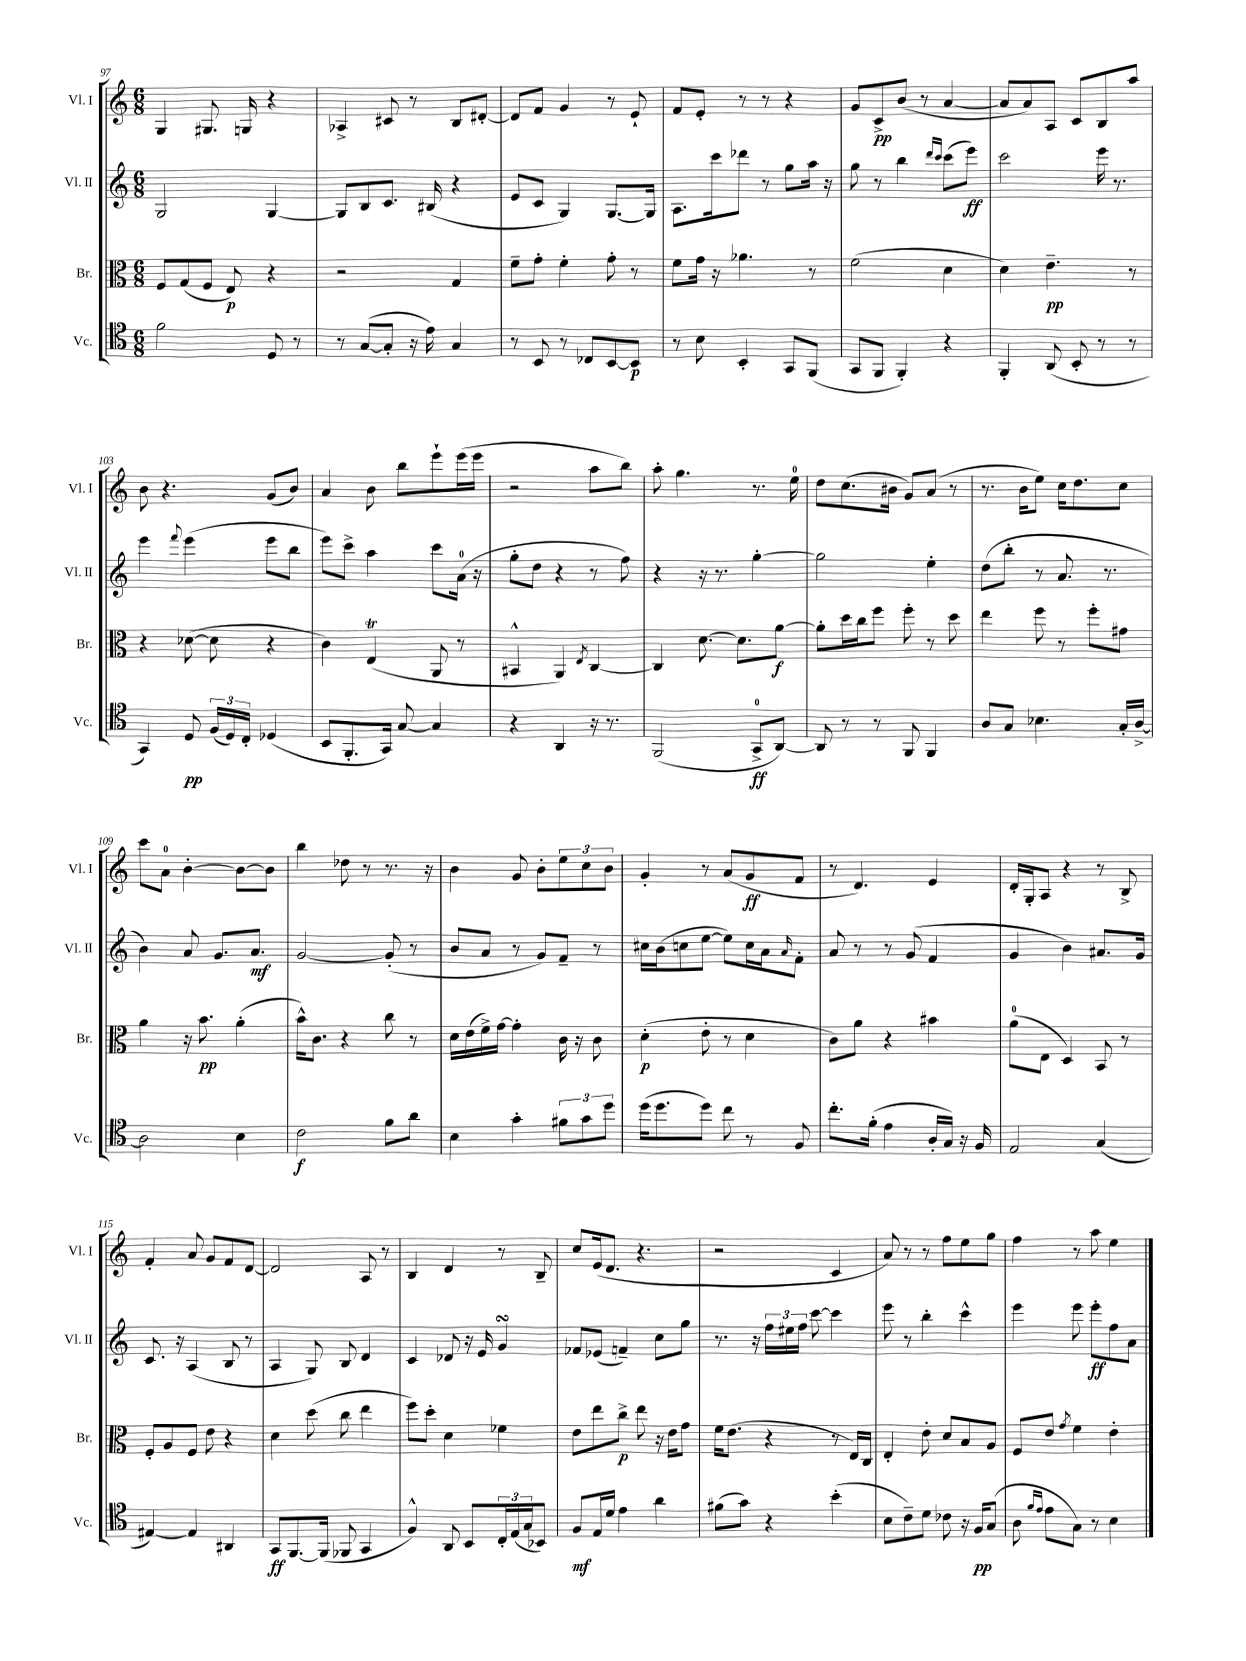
<<
\new StaffGroup <<
\new Staff = "s0" \with { instrumentName = "Vl. I" shortInstrumentName = "Vl. I" } {
    \clef treble \key c \major \numericTimeSignature \time 6/8
    g4 gis8. g16 r4 |
    aes4-> cis'8 r8 b8 dis'8~-. |
    dis'8 f'8 g'4 r8 e'8-! |
    f'8 e'8-. r8 r8 r4 |
    g'8 c'8->\pp b'8( r8 a'4~ |
    a'8 a'8) a8 c'8 b8 a''8 |
    b'8 r4. g'8( b'8) |
    a'4 b'8 b''8 e'''8-! e'''16( e'''16 |
    r2 a''8 b''8) |
    a''8-. g''4. r8. e''16-0 |
    d''8 c''8.( bis'16 g'8) a'8( r8 |
    r8. b'16 e''8) c''16 d''8. c''8 |
    c'''8 a'8-0 b'4~-. b'8~ b'8 |
    b''4 des''8 r8 r8. r16 |
    b'4 g'8 b'8-. \tuplet 3/2 { e''8 c''8 b'8 } |
    g'4-. r8 a'8( g'8\ff f'8 |
    r8 d'4.) e'4 |
    d'16-. g16-. a8 r4 r8 b8-> |
    f'4-. a'8 g'8 f'8 d'8~ |
    d'2 a8 r8 |
    b4 d'4 r8 b8-- |
    c''8 e'16( d'8. r4. |
    r2 c'4 |
    a'8) r8 r8 f''8 e''8 g''8 |
    f''4 r8 a''8 e''4 \bar "|." |
}
\new Staff = "s1" \with { instrumentName = "Vl. II" shortInstrumentName = "Vl. II" } {
    \clef treble \key c \major \numericTimeSignature \time 6/8
    g2 g4~ |
    g8 b8 c'8. bis16( r4 |
    e'8 c'8 g4) g8.~ g16 |
    a8. c'''16 des'''8 r8 g''8 a''16 r16 |
    g''8 r8 b''4 \grace { d'''16 c'''16 } c'''8( e'''8\ff) |
    c'''2 e'''16 r8. |
    e'''4 \appoggiatura { f'''8 } e'''4( e'''8 b''8 |
    e'''8) c'''8-> a''4 c'''8 a'16-0( r16 |
    g''8-. d''8 r4 r8 f''8) |
    r4 r16 r8. g''4~-. |
    g''2 e''4-. |
    d''8( b''8-. r8 a'8. r8. |
    b'4) a'8 g'8. a'8.\mf |
    g'2~ g'8-.( r8 |
    b'8 a'8 r8 g'8) f'8-- r8 |
    cis''16 b'16( c''8 e''8~ e''8) c''16 a'16 \grace { a'16 } f'8-. |
    a'8 r8 r8 g'8( f'4 |
    g'4 b'4) ais'8. g'16 |
    c'8. r16 a4( b8 r8 |
    a4 g8) b8 d'4 |
    c'4 des'8 r16 e'16 g'4\turn |
    fes'8 ees'8( f'4--) c''8 g''8 |
    r8. r16 \tuplet 3/2 { f''16 eis''16 f''16 } c'''8~ c'''4 |
    e'''8 r8 b''4-. c'''4-^ |
    e'''4 e'''8 e'''8-.\ff f''8 a'8 \bar "|." |
}
\new Staff = "s2" \with { instrumentName = "Br." shortInstrumentName = "Br." } {
    \clef alto \key c \major \numericTimeSignature \time 6/8
    f8 g8( f8 e8\p) r4 |
    r2 g4 |
    f'8-- g'8-. f'4-. g'8-. r8 |
    f'8 g'16 r16 aes'4. r8 |
    f'2( d'4 |
    d'4) e'4.--\pp r8 |
    r4 des'8~( des'8 r4 |
    c'4) e4\trill( a,8 r8 |
    bis,4-^ a,4) \acciaccatura { e8 } c4~ |
    c4 d'8.~ d'8. a'8~\f |
    a'8-. d''16 c''16 f''8 f''8-. r8 d''8 |
    e''4 f''8 r8 f''8-. gis'8 |
    a'4 r16 b'8.\pp a'4-.( |
    b'16-^) c'8. r4 c''8 r8 |
    d'16 e'16( f'16->) g'16~ g'4-. c'16 r16 c'8 |
    d'4-.\p( e'8-. r8 d'4 |
    c'8) a'8 r4 bis'4 |
    a'8-0( e8 d4) b,8 r8 |
    f8-. a8 f8 e'8 r4 |
    d'4 d''8( c''8 e''4 |
    f''8) d''8-. d'4 fes'4 |
    e'8 e''8 c''8->\p e''8 r16 e'16 g'8 |
    f'16 e'8.( r4 r8 e16) c16 |
    e4-. e'8-. d'8 b8 a8 |
    f8 e'8 \acciaccatura { g'8 } f'4 e'4-. \bar "|." |
}
\new Staff = "s3" \with { instrumentName = "Vc." shortInstrumentName = "Vc." } {
    \clef tenor \key c \major \numericTimeSignature \time 6/8
    f'2 d8 r8 |
    r8 g8~( g8-. r16 e'16) g4 |
    r8 b,8 r8 ces8 b,8~ b,8\p |
    r8 b8 b,4-. g,8 f,8( |
    g,8 f,8 f,4-.) r4 |
    f,4-. a,8( b,8-. r8 r8 |
    g,4) d8\pp \tuplet 3/2 { f16( d16) c16-. } des4( |
    b,8 f,8.-. g,16) g8~ g4 |
    r4 a,4 r16 r8. |
    f,2( g,8-0->\ff a,8~) |
    a,8 r8 r8 f,8 f,4 |
    a8 g8 bes4. g16-. a16~-> |
    a2 b4 |
    c'2\f f'8 a'8 |
    b4 g'4-. \tuplet 3/2 { fis'8 g'8 d''8 } |
    d''16( d''8. d''8) c''8 r8 f8 |
    c''8.-. f'16-.( e'4 a16-. g16) r16 f16 |
    e2 g4( |
    eis4~) eis4 ais,4 |
    g,8\ff f,8.~ f,16( fes,8 g,4 |
    f4-^) a,8 b,8 \tuplet 3/2 { c16-. e16( g16 } bes,8) |
    f8\mf e16 d'16 e'4 a'4 |
    fis'8( g'8) r4 b'4-.( |
    b8 c'8--) d'8 ces'8 r16 f16\pp g8( |
    a8 \grace { f'16 e'16 } e'8 g8) r8 b4 \bar "|." |
}
>>
>>
\layout { \context { \Score currentBarNumber = #97 } }
